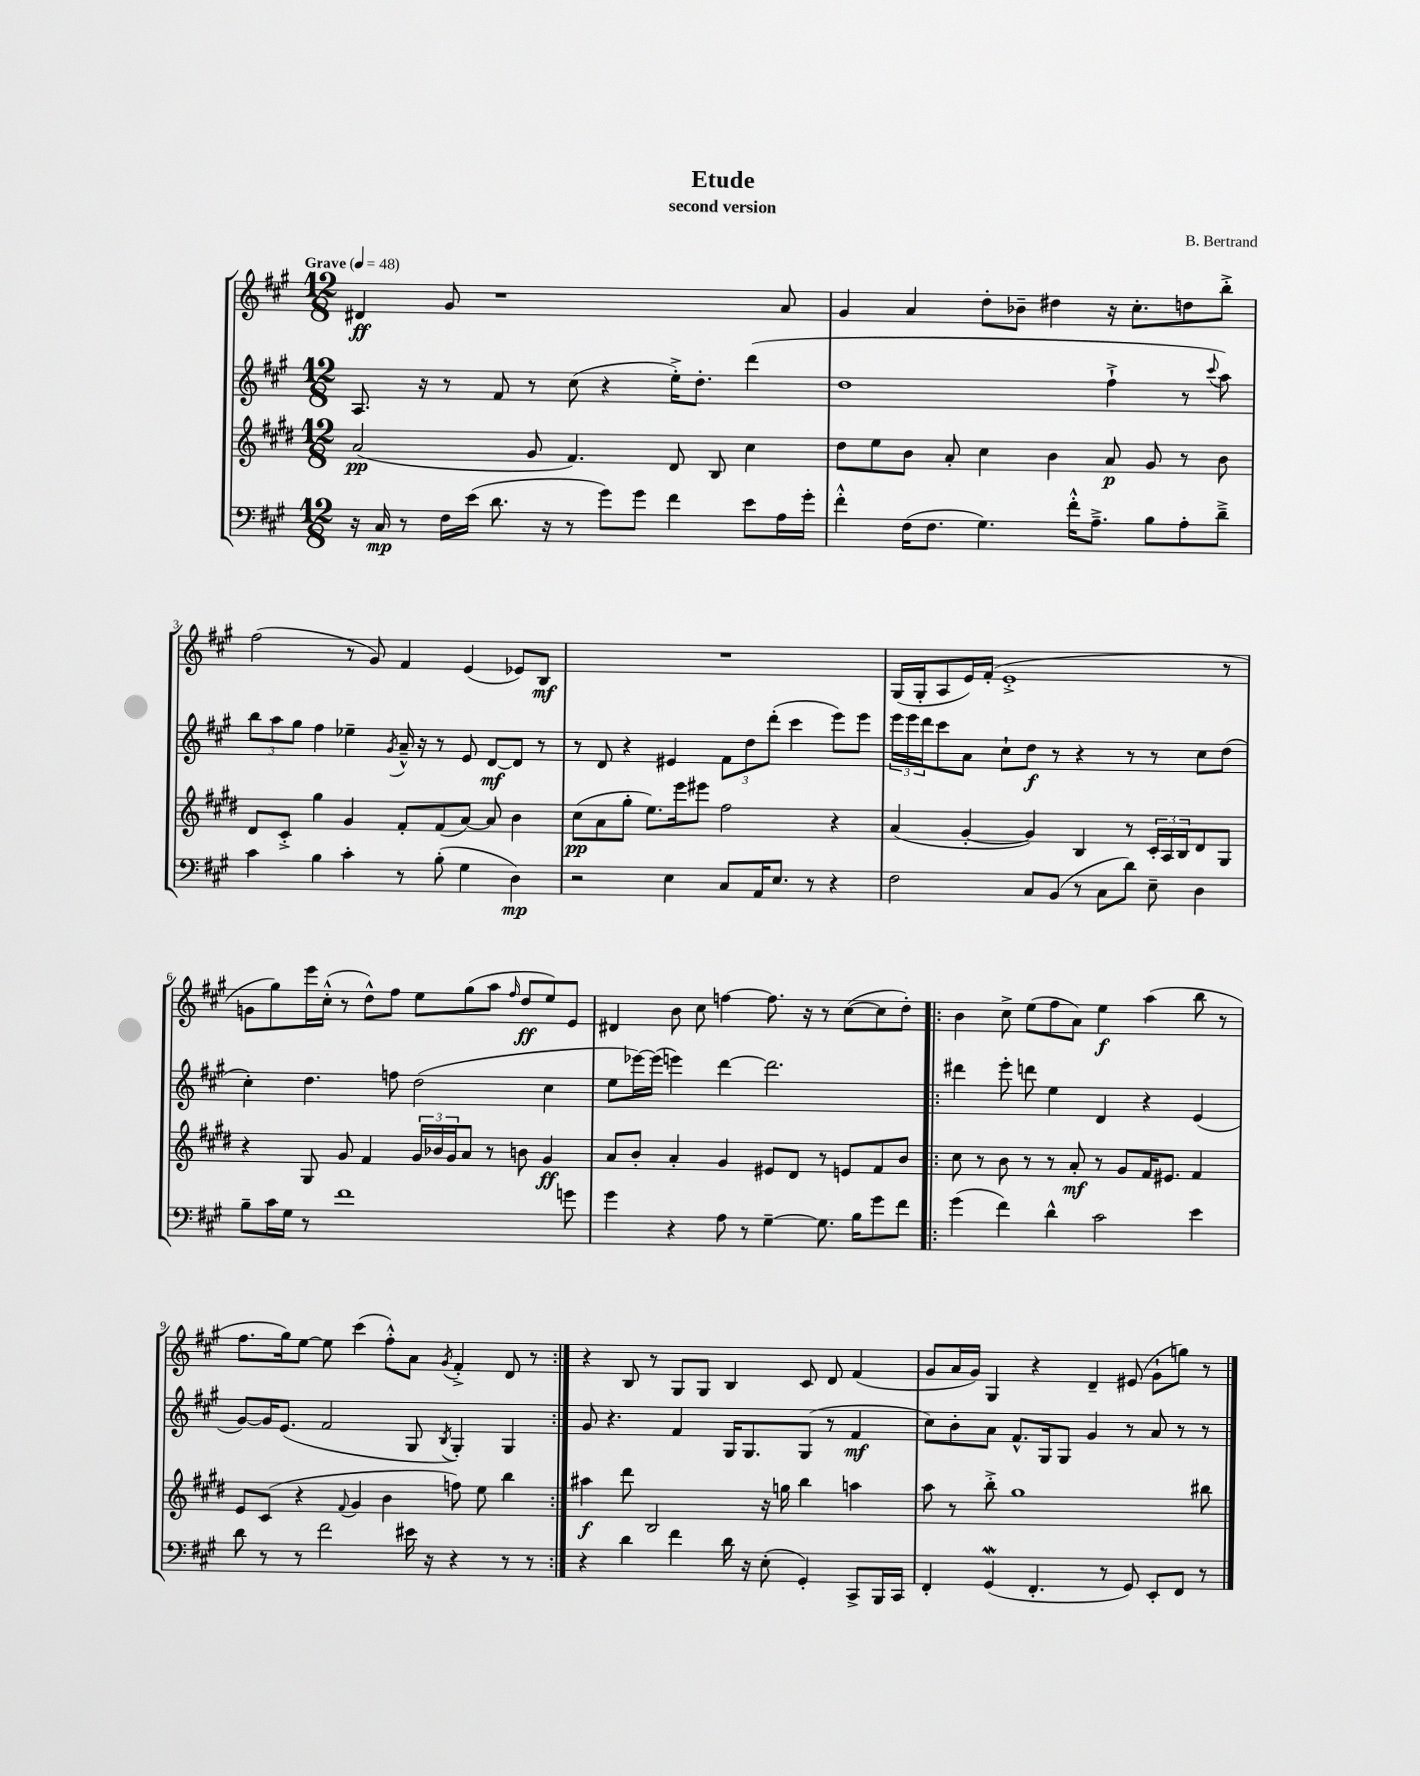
\header { title = "Etude" composer = "B. Bertrand" subtitle = "second version" }
<<
\new StaffGroup <<
\new Staff = "s0" {
    \clef treble \key a \major \numericTimeSignature \time 12/8 \tempo "Grave" 4 = 48
    dis'4\ff gis'8 r1 a'8 |
    gis'4 a'4 d''8-. bes'8-- dis''4 r16 cis''8.-. d''8 b''8-.-> |
    fis''2( r8 gis'8) fis'4 e'4( ees'8) b8\mf |
    R1. |
    gis16( gis16-. a8 e'16) fis'16-.( e'1-.-> r8 |
    g'8 gis''8) e'''16 cis''16-.-^( r8 d''8-^) fis''8 e''8 gis''8( a''8 \grace { fis''16 } d''8\ff e''8) e'8 |
    dis'4 b'8 cis''8 f''4~ f''8. r16 r8 cis''8~( cis''8 d''8-.) |
    \repeat volta 2 { b'4 cis''8-> e''8( fis''8 a'8) e''4\f a''4( b''8 r8 |
    fis''8. gis''16) e''8~ e''8 cis'''4( fis''8-.-^) a'8 \acciaccatura { gis'8 } fis'4-.-> d'8 r8 | }
    r4 b8 r8 gis8 gis8 b4 cis'8 d'8 fis'4( |
    gis'8 a'16 gis'16) gis4 r4 d'4-- eis'8( gis'8-! g''8) r8 \bar "|." |
}
\new Staff = "s1" {
    \clef treble \key a \major \numericTimeSignature \time 12/8
    a8. r16 r8 fis'8 r8 cis''8( r4 e''16-.->) d''8.-. d'''4( |
    d''1 fis''4-!-> r8 \appoggiatura { cis'''8 } a''8) |
    \tuplet 3/2 { b''8 a''8 gis''8 } fis''4 ees''4-- \acciaccatura { gis'8 } a'16---^ r16 r8 e'8 d'8~\mf d'8 r8 |
    r8 d'8 r4 eis'4 \tuplet 3/2 { fis'8 d''8 d'''8-.( } cis'''4 e'''8) e'''8 |
    \tuplet 3/2 { e'''16 e'''16 d'''16 } cis'''8 a'8 cis''8-! d''8\f r8 r4 r8 r8 cis''8 d''8( |
    cis''4-.) d''4. f''8 d''2( cis''4 |
    e''8 ees'''16~) ees'''16( e'''4) d'''4~ d'''2. |
    \repeat volta 2 { dis'''4 e'''8-. d'''8 e''4 d'4 r4 e'4( |
    gis'8~) gis'16 e'8.( fis'2 gis8 \acciaccatura { b8 } gis4-.) gis4 | }
    gis'8 r4. fis'4 gis16 gis8. gis8( r8 fis'4\mf |
    cis''8) b'8-. a'8 fis'8.-^ gis16 gis8 gis'4 r8 a'8 r8 r8 \bar "|." |
}
\new Staff = "s2" {
    \clef treble \key e \major \numericTimeSignature \time 12/8
    a'2\pp( gis'8 fis'4.) dis'8 b8 cis''4 |
    dis''8 e''8 b'8 a'8-. cis''4 b'4 a'8\p gis'8 r8 b'8 |
    dis'8 cis'8-.-> gis''4 gis'4 fis'8-. fis'8( a'8~) a'8 b'4 |
    cis''8\pp( a'8 gis''8-. e''8.) e'''16 eis'''8 fis''2 r4 |
    a'4( gis'4~-. gis'4) b4 r8 \tuplet 3/2 { cis'16-. a16 b16 } dis'8 gis8 |
    r4 gis8 gis'8 fis'4 \tuplet 3/2 { gis'16 bes'16 gis'16 } a'8 r8 b'8 gis'4\ff |
    a'8 b'8-. a'4-. gis'4 eis'8 dis'8 r8 e'8 fis'8 b'8 |
    \repeat volta 2 { cis''8 r8 b'8 r8 r8 a'8-.\mf r8 gis'8 fis'16 eis'8. fis'4 |
    e'8 cis'8( r4 \appoggiatura { fis'8 } gis'4 b'4 f''8) e''8 b''4 | }
    ais''4\f dis'''8 b2 r16 g''16 b''4 a''4 |
    a''8 r8 b''8-.-> gis''1 bis''8 \bar "|." |
}
\new Staff = "s3" {
    \clef bass \key a \major \numericTimeSignature \time 12/8
    r16 cis16\mp r8 fis16 e'16( d'8. r16 r8 gis'8) gis'8 fis'4 e'8 a16 gis'16-. |
    fis'4-.-^ fis16( fis8. gis4.) fis'16-.-^ a8.---> b8 a8-. d'8---> |
    cis'4 b4 cis'4-. r8 b8-.( gis4 d4\mp) |
    r2 e4 cis8 a,16 e8. r8 r4 |
    fis2 cis8 b,8( r8 cis8 d'8) e8-- d4 |
    b8-- cis'16 gis16 r8 fis'1 g'8 |
    gis'4 r4 a8 r8 gis4~-- gis8. b16 gis'8 fis'8 |
    \repeat volta 2 { gis'4( fis'4) d'4-^ cis'2 e'4 |
    d'8 r8 r8 fis'2 eis'16 r16 r4 r8 r8 | }
    r4 d'4 fis'4 d'16 r16 e8-.( gis,4-.) cis,8-> b,,16 cis,16 |
    fis,4-. gis,4\mordent( fis,4.-. r8 gis,8) e,8-. fis,8 r8 \bar "|." |
}
>>
>>
